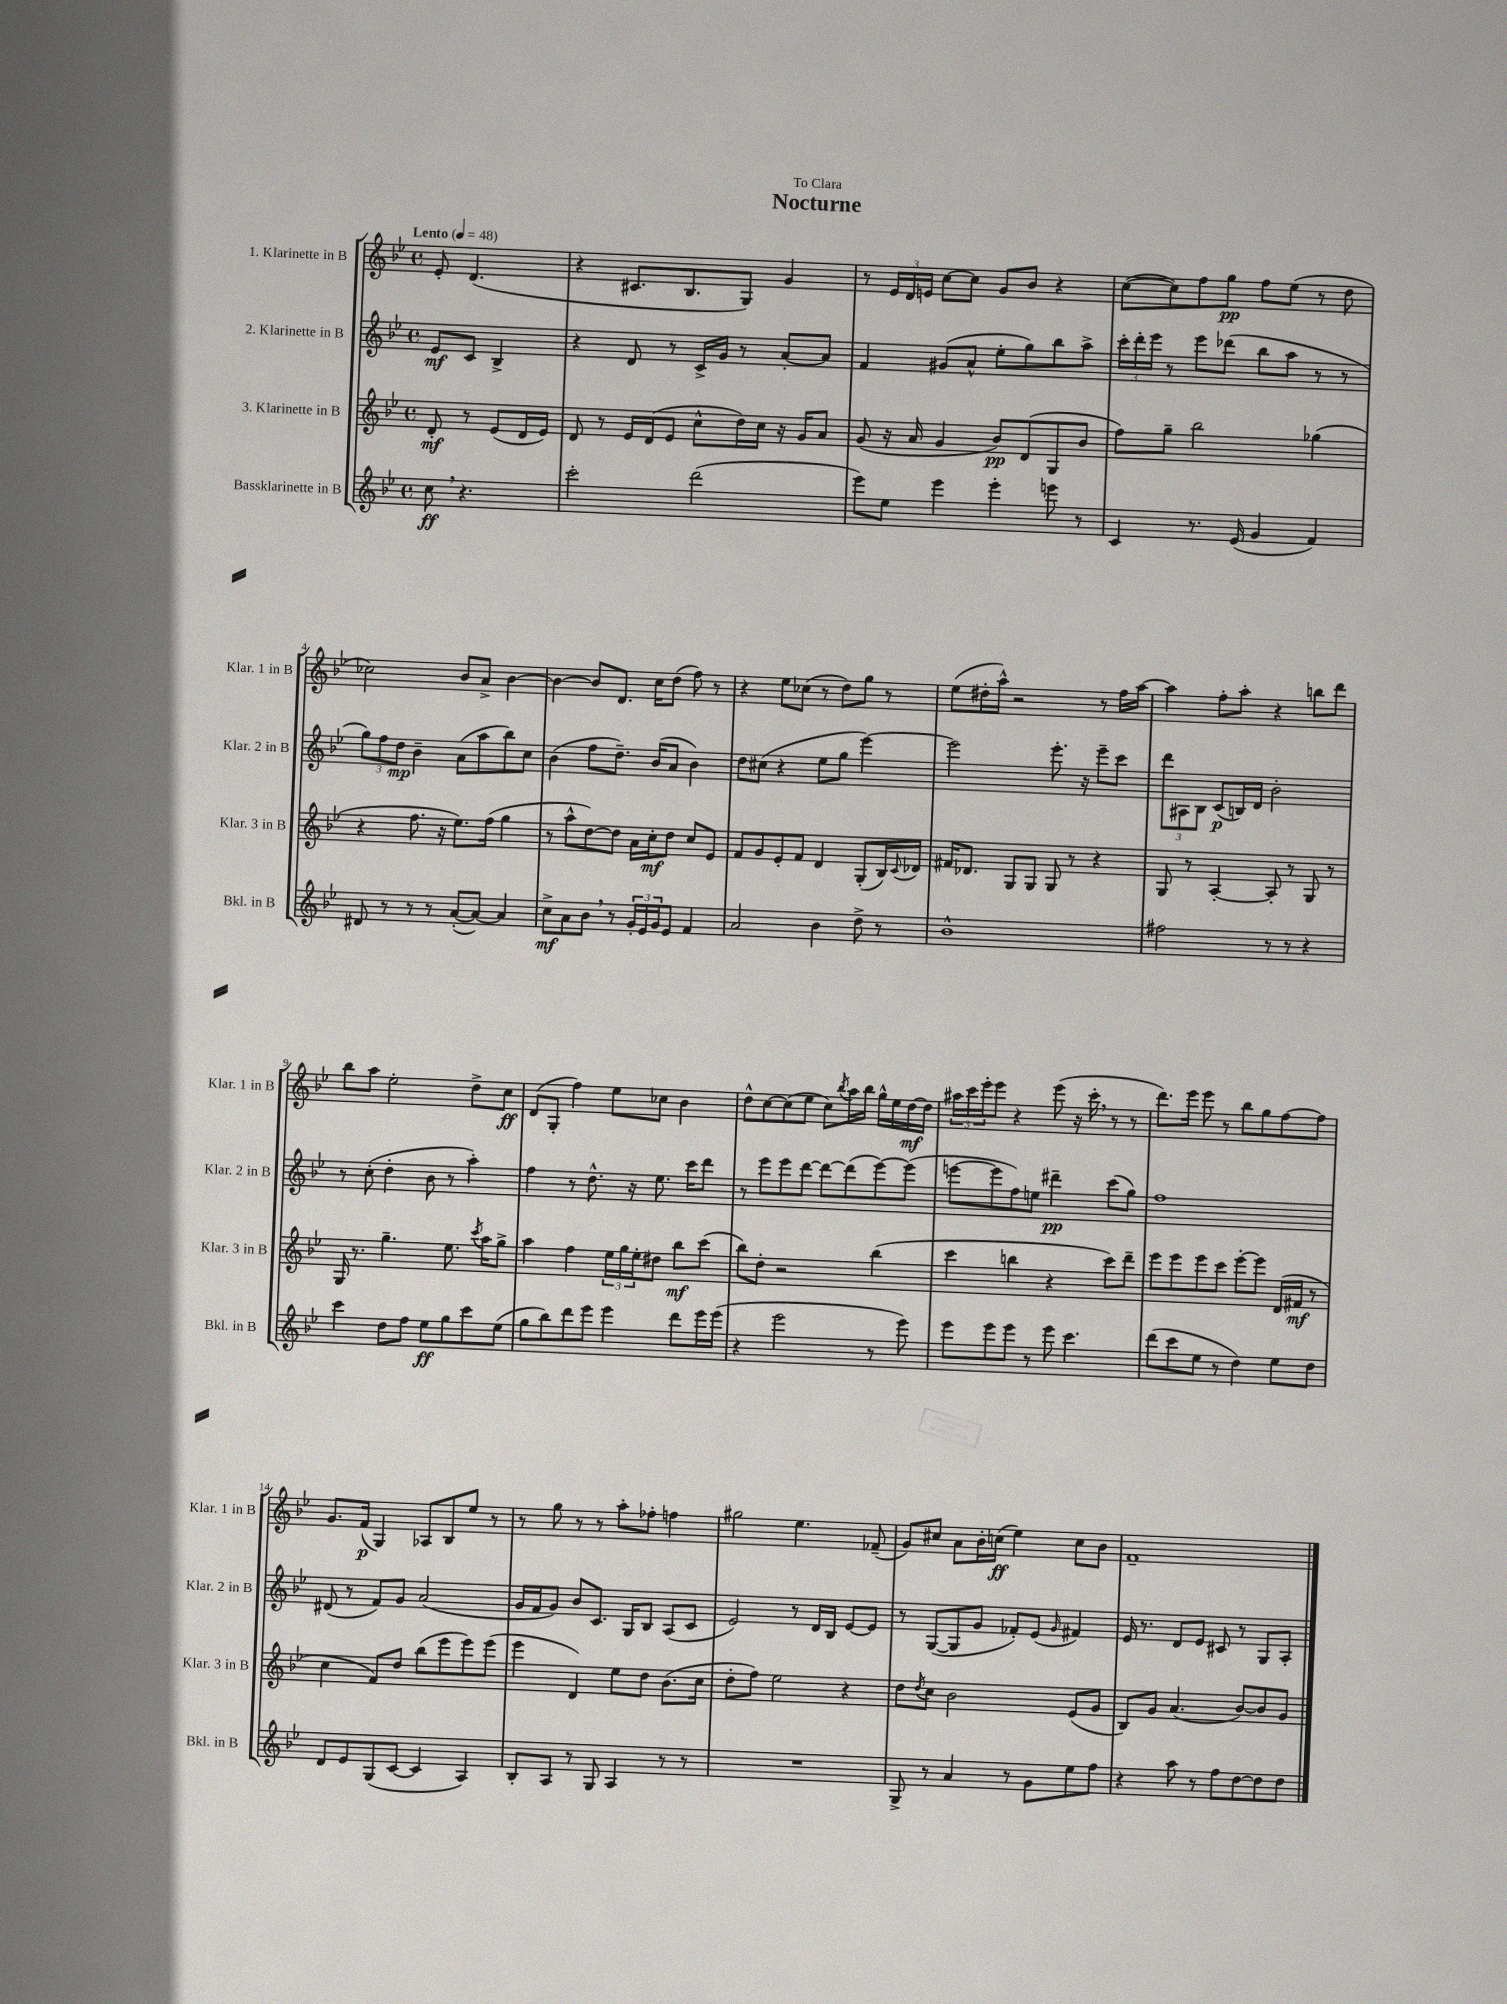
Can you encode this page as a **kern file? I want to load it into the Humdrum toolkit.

**kern	**dynam	**kern	**dynam	**kern	**dynam	**kern	**dynam
*part4	*part4	*part3	*part3	*part2	*part2	*part1	*part1
*staff4	*staff4	*staff3	*staff3	*staff2	*staff2	*staff1	*staff1
*I"Bassklarinette in B	*	*I"3. Klarinette in B	*	*I"2. Klarinette in B	*	*I"1. Klarinette in B	*
*I'Bkl. in B	*	*I'Klar. 3 in B	*	*I'Klar. 2 in B	*	*I'Klar. 1 in B	*
*clefG2	*	*clefG2	*	*clefG2	*	*clefG2	*
*k[b-e-]	*	*k[b-e-]	*	*k[b-e-]	*	*k[b-e-]	*
*M4/4	*	*M4/4	*	*M4/4	*	*M4/4	*
*met(c)	*	*met(c)	*	*met(c)	*	*met(c)	*
*MM48	*	*MM48	*	*MM48	*	*MM48	*
=	=	=	=	=	=	=	=
!	!	!	!	!	!	!LO:TX:a:B:t=Lento	!
8cc,\	ff	8d'/	mf	8e-/L	mf	8e-'/	.
4.r	.	8r	.	8c/J	.	(4.d/	.
.	.	(8e-/L	.	4B-^/	.	.	.
.	.	16d/L	.	.	.	.	.
.	.	16e-/JJ)	.	.	.	.	.
=1	=1	=1	=1	=1	=1	=1	=1
2ccc'\	.	8d/	.	4r	.	4r	.
.	.	8r	.	.	.	.	.
.	.	16e-/LL	.	8d/	.	8.c#X/L	.
.	.	(16d/J	.	.	.	.	.
.	.	8e-/J	.	8r	.	.	.
.	.	.	.	.	.	8.B-/	.
(2ddd\	.	8cc^^\L	.	16c^/LL	.	.	.
.	.	.	.	16g/JJ	.	.	.
.	.	16dd\L)	.	8r	.	8G/J)	.
.	.	16cc\JJ	.	.	.	.	.
.	.	16r	.	[8a'/L	.	4g/	.
.	.	16g/KL	.	.	.	.	.
.	.	8a/J	.	8a/J]	.	.	.
=2	=2	=2	=2	=2	=2	=2	=2
8eee-\L)	.	(8g/	.	4f/	.	8r	.
8ee-\J	.	16r	.	.	.	24e-/LL	.
.	.	.	.	.	.	24d/	.
.	.	16a/	.	.	.	.	.
.	.	.	.	.	.	24en/JJ	.
4eee-\	.	4g/	.	(8g#X/L	.	[8cc\L	.
.	.	.	.	8a^^/J	.	8cc\J]	.
4eee-'\	.	8b-/L)	pp	8ee-'\L	.	8g/L	.
.	.	(8d/	.	8gg\)	.	8b-/J	.
8eeen\	.	8G/	.	8bb-\	.	4r	.
8r	.	8b-/J	.	8aa^\J	.	.	.
=3	=3	=3	=3	=3	=3	=3	=3
4c/	.	8ff\L)	.	24ccc'\LL	.	([8cc\L	.
.	.	.	.	24ddd'\	.	.	.
.	.	.	.	24eee-\JJ	.	.	.
.	.	8gg~\J	.	8r	.	8cc\])	.
8.r	.	2bb-\	.	8eee-\L	.	8ff\	.
.	.	.	.	(8ddd-X\J	.	8gg\J	pp
(16e-/	.	.	.	.	.	.	.
4g/	.	.	.	8bb-\L	.	8ff\L	.
.	.	.	.	8aa\J	.	(8ee-\J	.
4f/)	.	(4gg-X\	.	8r	.	8r	.
.	.	.	.	8r	.	8dd\	.
!!LO:LB:g=z
=4	=4	=4	=4	=4	=4	=4	=4
8d#X/	.	4r	.	12gg\L)	.	2cc-X\)	.
.	.	.	.	12ff\	.	.	.
8r	.	.	.	.	.	.	.
.	.	.	.	12dd\J	mp	.	.
8r	.	8.ff\	.	4b-~\	.	.	.
8r	.	.	.	.	.	.	.
.	.	16r	.	.	.	.	.
([8a'/L	.	8.ee-\L)	.	(8a\L	.	8b-/L	.
8a/J_)	.	.	.	8aa\	.	8a^/J	.
.	.	(16ff\Jk	.	.	.	.	.
4a/]	.	4gg\	.	8bb-\)	.	[4b-\	.
.	.	.	.	8cc\J	.	.	.
=5	=5	=5	=5	=5	=5	=5	=5
8cc^\L	mf	8r	.	(4b-\	.	4b-\_	.
8a\	.	8aa^^\L	.	.	.	.	.
8b-,\J	.	[8dd\)	.	8ff\L	.	8b-/L]	.
8r	.	8dd\J]	.	8.dd~\J)	.	8.d/J	.
24g'/LL	.	16a\LL	.	.	.	.	.
24e-/	.	.	.	.	.	.	.
.	.	16cc'\J	mf	(16b-/KL	.	16cc\KL	.
24g/J	.	.	.	.	.	.	.
8e-/J	.	8dd\J	.	8a/J	.	(8dd\J	.
4f/	.	8cc/L	.	4b-\)	.	8ff\)	.
.	.	8e-/J	.	.	.	8r	.
=6	=6	=6	=6	=6	=6	=6	=6
2a/	.	8f/L	.	8dd\L	.	4r	.
.	.	8g/	.	(8cc#X\J	.	.	.
.	.	8e-'/	.	4r	.	8ee-\L	.
.	.	8f/J	.	.	.	(8cc-X\J	.
4b-\	.	4d/	.	8ee-\L	.	8r	.
.	.	.	.	8gg\J	.	8dd\L)	.
8dd^\	.	(8G'/L	.	[4eee-\)	.	8gg\J	.
8r	.	16B-/L)	.	.	.	8r	.
.	.	8qqc/	.	.	.	.	.
.	.	16d-X/JJ	.	.	.	.	.
=7	=7	=7	=7	=7	=7	=7	=7
1b-^^	.	16f#X/KL	.	2eee-\]	.	(8ee-\L	.
.	.	8.d-X/J	.	.	.	.	.
.	.	.	.	.	.	16dd#X'\L	.
.	.	.	.	.	.	16aa^^\JJ)	.
.	.	8G/L	.	.	.	2r	.
.	.	8G/J	.	.	.	.	.
.	.	8G/	.	8.eee-'\	.	.	.
.	.	8r	.	.	.	.	.
.	.	.	.	16r	.	.	.
.	.	4r	.	8eee-~\L	.	8r	.
.	.	.	.	8ccc\J	.	16ff\LL	.
.	.	.	.	.	.	[16aa\JJ	.
=8	=8	=8	=8	=8	=8	=8	=8
2ff#X\	.	8G/	.	12ddd\L	.	4aa\]	.
.	.	.	.	12A#X\	.	.	.
.	.	8r	.	.	.	.	.
.	.	.	.	12B-\J	.	.	.
.	.	[4A'/	.	(8c/L	p	8ff'\L	.
.	.	.	.	16Bn/L)	.	8aa'\J	.
.	.	.	.	16d/JJ	.	.	.
8r	.	8A'/]	.	2b-'\	.	4r	.
8r	.	8r	.	.	.	.	.
4r	.	8G/	.	.	.	8bbn\L	.
.	.	8r	.	.	.	8ddd\J	.
!!LO:LB:g=z
=9	=9	=9	=9	=9	=9	=9	=9
4ccc\	.	16G/	.	8r	.	8bb-\L	.
.	.	8.r	.	.	.	.	.
.	.	.	.	(8cc'\	.	8aa\J	.
8dd\L	.	4.gg~\	.	4dd'\	.	2ee-'\	.
8ff\J	.	.	.	.	.	.	.
8ee-\L	ff	.	.	8b-\	.	.	.
8gg\	.	8.ee-\	.	8r	.	.	.
8ccc\	.	.	.	4aa'\)	.	8dd^\L	.
.	.	8qccc/	.	.	.	.	.
.	.	16aa\KL	.	.	.	.	.
(8ee-\J	.	8gg^\J	.	.	.	8cc\J	ff
=10	=10	=10	=10	=10	=10	=10	=10
8gg\L	.	4aa\	.	4ff\	.	(8d/L	.
8bb-\)	.	.	.	.	.	8G'/J	.
8ddd\	.	4ff\	.	8r	.	4ff\)	.
8eee-\J	.	.	.	8.dd^^\	.	.	.
4eee-\	.	24ee-\LL	.	.	.	8ee-\L	.
.	.	24gg\	.	.	.	.	.
.	.	.	.	16r	.	.	.
.	.	24ee-'\J	.	.	.	.	.
.	.	8dd#X\J	.	8.ee-\	.	8cc-X\J	.
8ddd\L	.	8bb-\L	mf	.	.	4b-\	.
.	.	.	.	16ccc\KL	.	.	.
16eee-\L	.	(8ccc\J	.	8ddd\J	.	.	.
(16eee-\JJ	.	.	.	.	.	.	.
=11	=11	=11	=11	=11	=11	=11	=11
4r	.	8bb-\L)	.	8r	.	8dd^^\L	.
.	.	8dd'\J	.	8eee-\L	.	[8cc\	.
2eee-\	.	2r	.	8eee-\	.	(8cc\]	.
.	.	.	.	[8ddd\J	.	8ee-\J	.
.	.	.	.	8ddd\L_	.	8cc\L)	.
.	.	.	.	.	.	8qbb-/	.
.	.	.	.	(8ddd\]	.	16aa\L	.
.	.	.	.	.	.	16bb-\JJ	.
8r	.	(4bb-\	.	[8eee-\)	.	16gg^^\LL	.
.	.	.	.	.	.	16ee-\	.
8eee-\)	.	.	.	(8eee-\J]	.	[16dd\	mf
.	.	.	.	.	.	16dd\JJ]	.
=12	=12	=12	=12	=12	=12	=12	=12
8eee-\L	.	4ccc\	.	[8eeen\L	.	24aa#X\LL	.
.	.	.	.	.	.	24ccc\	.
.	.	.	.	.	.	24eee-'\J	.
8eee-\	.	.	.	8eee\]	.	8eee-\J	.
8eee-\J	.	4bbn\	.	8ff\)	.	4r	.
8r	.	.	.	8een\J	.	.	.
8eee-\	.	4r	.	4ddd#X~\	pp	(8eee-\	.
4.ccc\	.	.	.	.	.	16r	.
.	.	.	.	.	.	16ccc',\	.
.	.	8ccc\L)	.	(8ccc\L	.	8r	.
.	.	8ddd~\J	.	8gg\J)	.	8r	.
=13	=13	=13	=13	=13	=13	=13	=13
(8ddd\L	.	8eee-\L	.	1ff	.	8.ddd\L)	.
8ccc\	.	8eee-\	.	.	.	.	.
.	.	.	.	.	.	16eee-\Jk	.
8ee-\J	.	8eee-\	.	.	.	8eee-\	.
8r	.	8ccc\J	.	.	.	8r	.
4dd\)	.	[8eee-'\L	.	.	.	8bb-\L	.
.	.	8eee-\J]	.	.	.	8gg\	.
8ee-\L	.	(16d/LL	.	.	.	[8ff\	.
.	.	16f#X/JJ	mf	.	.	.	.
8dd\J	.	8r	.	.	.	8ff\J]	.
!!LO:LB:g=z
=14	=14	=14	=14	=14	=14	=14	=14
8d/L	.	4cc\	.	(8d#X/	.	8.g/L	.
8e-/	.	.	.	8r	.	.	.
.	.	.	.	.	.	(16f/Jk	p
(8G/	.	8f/L)	.	8f/L)	.	4G/)	.
[8c/J	.	8dd/J	.	8g/J	.	.	.
4c/]	.	(8bb-\L	.	(2a/	.	8A-X/L	.
.	.	8eee-\	.	.	.	8B-/	.
4A/)	.	8eee-\)	.	.	.	8ee-/J	.
.	.	(8eee-\J	.	.	.	8r	.
=15	=15	=15	=15	=15	=15	=15	=15
8B-'/L	.	4eee-\	.	16g/LL	.	8r	.
.	.	.	.	16f/J	.	.	.
8A/J	.	.	.	8g/J)	.	8gg\	.
8r	.	4d/)	.	8b-/L	.	8r	.
8G/	.	.	.	8.c/J	.	8r	.
4A/	.	8ee-\L	.	.	.	8aa'\L	.
.	.	.	.	16G/KL	.	.	.
.	.	8dd\J	.	8B-/J	.	8ff-X'\J	.
8r	.	(8.b-\L	.	(8A/L	.	4ffn\	.
8r	.	.	.	8c/J	.	.	.
.	.	16cc\Jk	.	.	.	.	.
=16	=16	=16	=16	=16	=16	=16	=16
1r	.	8dd'\L	.	2e-/)	.	2gg#X\	.
.	.	8ff\J)	.	.	.	.	.
.	.	2ee-\	.	.	.	.	.
.	.	.	.	8r	.	4.ee-\	.
.	.	.	.	16d/LL	.	.	.
.	.	.	.	16B-/JJ	.	.	.
.	.	4r	.	[8e-/L	.	.	.
.	.	.	.	8e-/J]	.	(8f-X~/	.
=17	=17	=17	=17	=17	=17	=17	=17
8G^/	.	8dd\L	.	8r	.	8g/L)	.
.	.	8qdd/	.	.	.	.	.
8r	.	8cc\J	.	([8G/L	.	8cc#X/J	.
4a/	.	2b-\	.	8G/]	.	8a\L	.
.	.	.	.	8g/J	.	16b-'\L	.
.	.	.	.	.	.	(16ccn\JJ	ff
8r	.	.	.	8f-X'/L)	.	4ee-\)	.
8g\L	.	.	.	(8e-/J	.	.	.
.	.	.	.	16qqg/	.	.	.
8ee-\	.	(8e-/L	.	4f#X/)	.	8cc\L	.
8ff\J	.	8g/J	.	.	.	8b-\J	.
=18	=18	=18	=18	=18	=18	=18	=18
4r	.	8B-/L)	.	16e-/	.	1f~	.
.	.	.	.	8.r	.	.	.
.	.	8g/J	.	.	.	.	.
8aa\	.	(4.a/	.	8d/L	.	.	.
8r	.	.	.	8e-/J	.	.	.
8ff\L	.	.	.	8c#X/	.	.	.
[8dd\	.	[8b-/L)	.	8r	.	.	.
8dd\]	.	8b-/]	.	8G/L	.	.	.
8dd\J	.	8g/J	.	8A'/J	.	.	.
==	==	==	==	==	==	==	==
*-	*-	*-	*-	*-	*-	*-	*-
